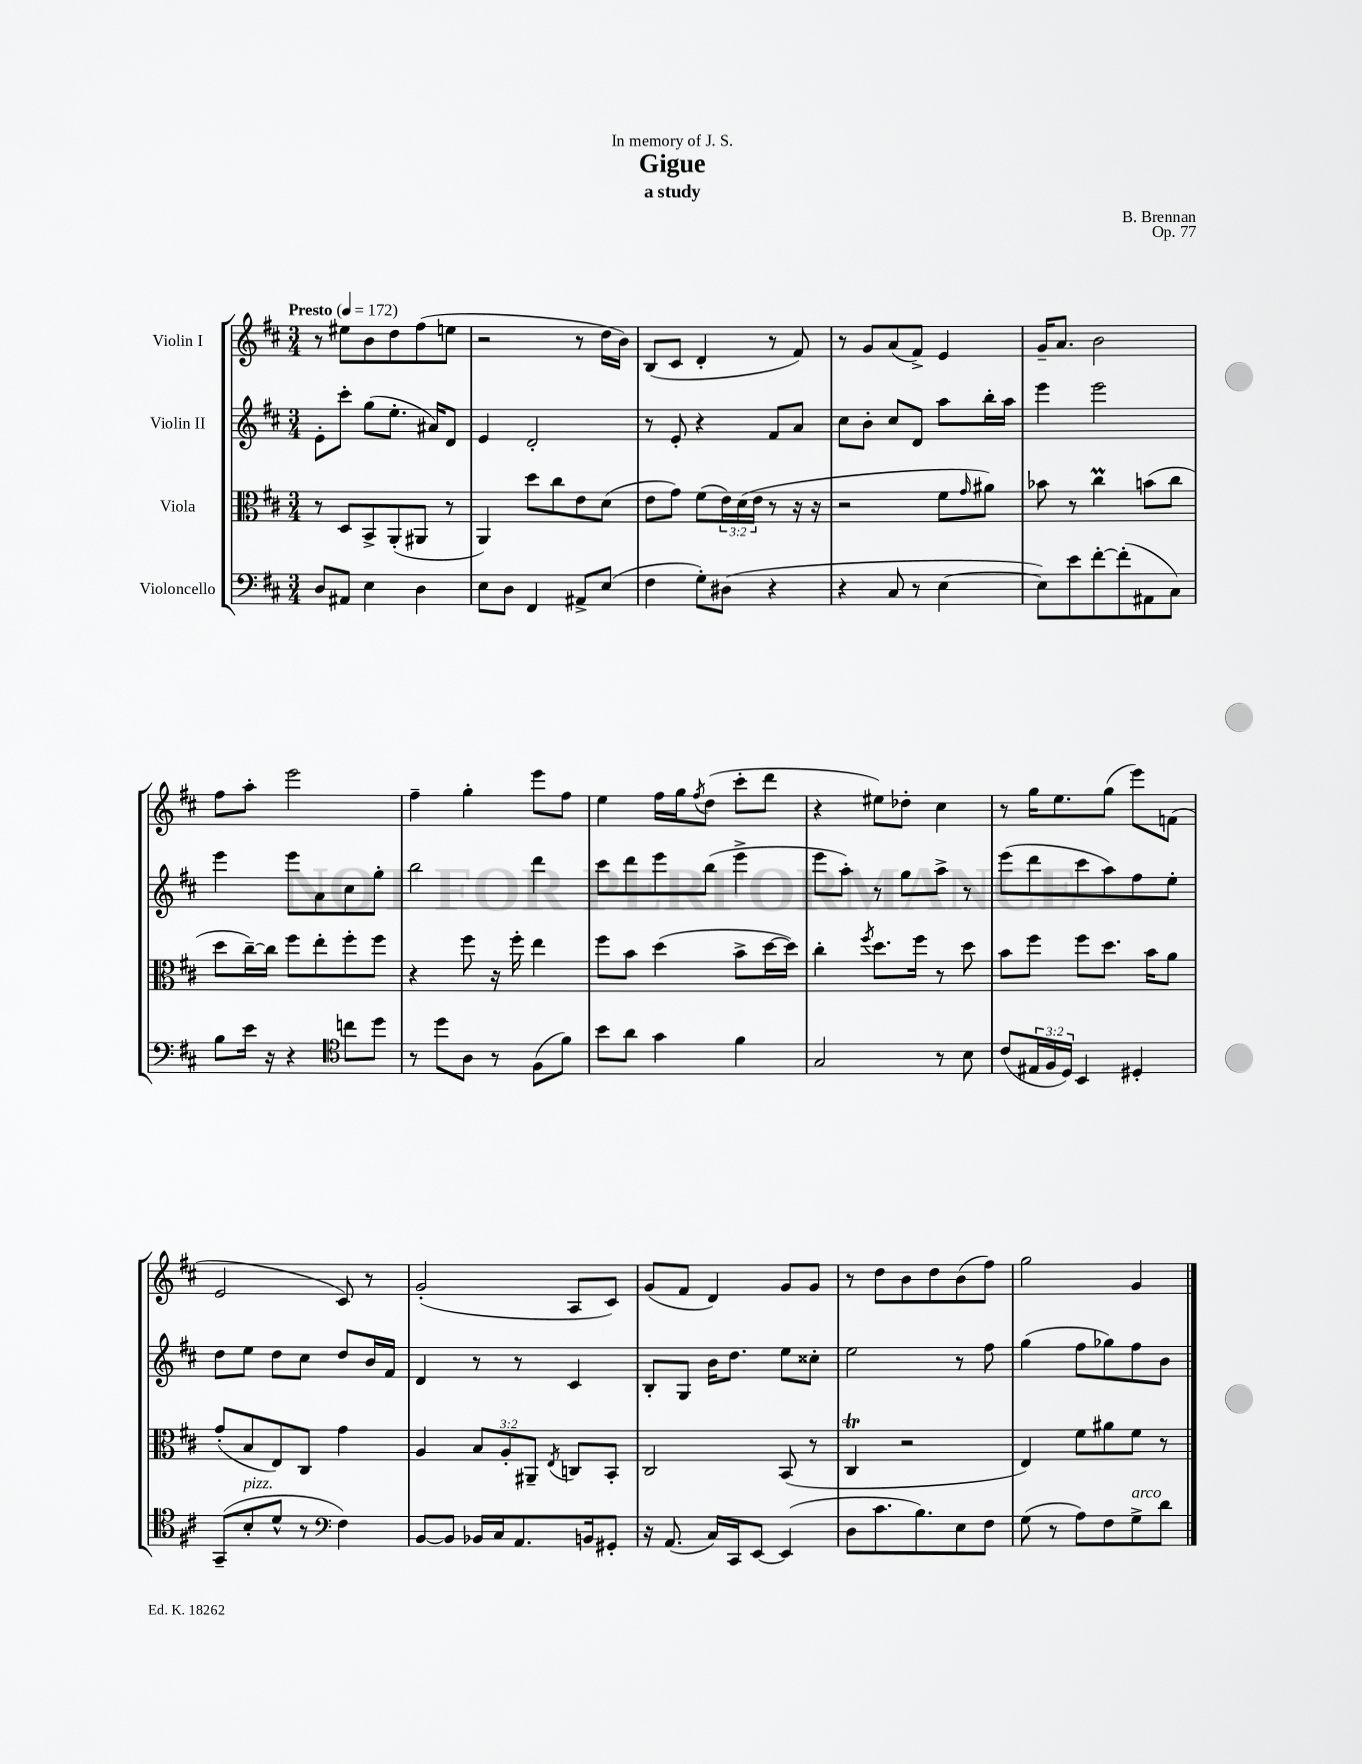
\header { title = "Gigue" composer = "B. Brennan" subtitle = "a study" dedication = "In memory of J. S." opus = "Op. 77" }
<<
\new StaffGroup <<
\new Staff = "s0" \with { instrumentName = "Violin I" } {
    \clef treble \key d \major \numericTimeSignature \time 3/4 \tempo "Presto" 4 = 172
    r8 eis''8 b'8 d''8 fis''8( e''8 |
    r2 r8 d''16 b'16) |
    b8( cis'8 d'4-. r8 fis'8) |
    r8 g'8 a'8( fis'8->) e'4 |
    g'16-- a'8. b'2 |
    fis''8 a''8-. e'''2 |
    fis''4-- g''4-. e'''8 fis''8 |
    e''4 fis''16 g''16 \acciaccatura { fis''8 } d''8( cis'''8-. d'''8 |
    r4 eis''8) des''8-. cis''4 |
    r8 g''16 e''8. g''8( e'''8) f'8( |
    e'2 cis'8) r8 |
    g'2-.( a8 cis'8) |
    g'8( fis'8 d'4) g'8 g'8 |
    r8 d''8 b'8 d''8 b'8( fis''8) |
    g''2 g'4 \bar "|." |
}
\new Staff = "s1" \with { instrumentName = "Violin II" } {
    \clef treble \key d \major \numericTimeSignature \time 3/4
    e'8-. cis'''8-. g''8( e''8.-. ais'16) d'8 |
    e'4 d'2-. |
    r8 e'8-. r4 fis'8 a'8 |
    cis''8 b'8-. cis''8 d'8 a''8 b''16-. a''16 |
    e'''4 e'''2 |
    e'''4 e'''8 a'8 cis''8 g''8-. |
    b''2 d'''4 |
    cis'''8 d'''8 e'''8 b''8( e'''4-> |
    e'''8 a''8-.) r8 g''8 a''8-> r8 |
    e'''8( d'''8 cis'''8 a''8) fis''8 e''8-. |
    d''8 e''8 d''8 cis''8 d''8 b'16 fis'16 |
    d'4 r8 r8 cis'4 |
    b8-. g8 b'16 d''8. e''8 cisis''8-. |
    e''2 r8 fis''8 |
    g''4( fis''8 ges''8) fis''8 b'8 \bar "|." |
}
\new Staff = "s2" \with { instrumentName = "Viola" } {
    \clef alto \key d \major \numericTimeSignature \time 3/4 \override Staff.TupletNumber.text = #tuplet-number::calc-fraction-text
    r8 d8 b,8-> a,8-.( ais,8 r8 |
    a,4) d''8 cis''8 e'8 d'8( |
    e'8 g'8) fis'8( \tuplet 3/2 { e'16) d'16( e'16 } r8 r16 r16 |
    r2 fis'8 \grace { g'16 } ais'8) |
    bes'8 r8 cis''4\prall b'8( cis''8 |
    d''8 cis''16~--) cis''16 fis''8 e''8-. fis''8-. fis''8 |
    r4 fis''8 r16 fis''16-. e''4 |
    fis''8 b'8 d''4( b'8-> d''16~ d''16) |
    cis''4-. \acciaccatura { fis''8 } d''8. fis''16 r8 d''8 |
    b'8 fis''8 fis''8 d''8. b'16 a'8 |
    g'8-.( b8 e8) cis8 g'4 |
    a4 \tuplet 3/2 { b8 a8-. ais,8-- } \acciaccatura { e8 } c8 b,8-. |
    cis2 b,8( r8 |
    cis4\trill r2 |
    e4) fis'8 ais'8 fis'8 r8 \bar "|." |
}
\new Staff = "s3" \with { instrumentName = "Violoncello" } {
    \clef bass \key d \major \numericTimeSignature \time 3/4 \override Staff.TupletNumber.text = #tuplet-number::calc-fraction-text
    d8 ais,8 e4 d4 |
    e8 d8 fis,4 ais,8-> e8( |
    fis4 g8-.) dis8( r4 |
    r4 cis8 r8 e4~ |
    e8) e'8 fis'8~-. fis'8-.( ais,8 cis8) |
    b8 e'16 r16 r4 \clef tenor c''8 d''8 |
    r8 d''8 a8 r8 fis8( fis'8) |
    b'8 a'8 g'4 fis'4 |
    g2 r8 b8 |
    cis'8( \tuplet 3/2 { eis16 fis16 d16) } b,4 dis4-. |
    g,8--( b8-.^\markup { \italic "pizz." } d'8-^ r8 \clef bass fis4) |
    b,8~ b,8 bes,16 cis16 a,8. b,16 gis,8-. |
    r16 a,8.( cis16) cis,16 e,8~ e,4( |
    d8 cis'8. b8.) e8 fis8 |
    g8( r8 a8) fis8 g8->^\markup { \italic "arco" } d'8 \bar "|." |
}
>>
>>
\layout { \context { \Score \remove "Bar_number_engraver" } }
